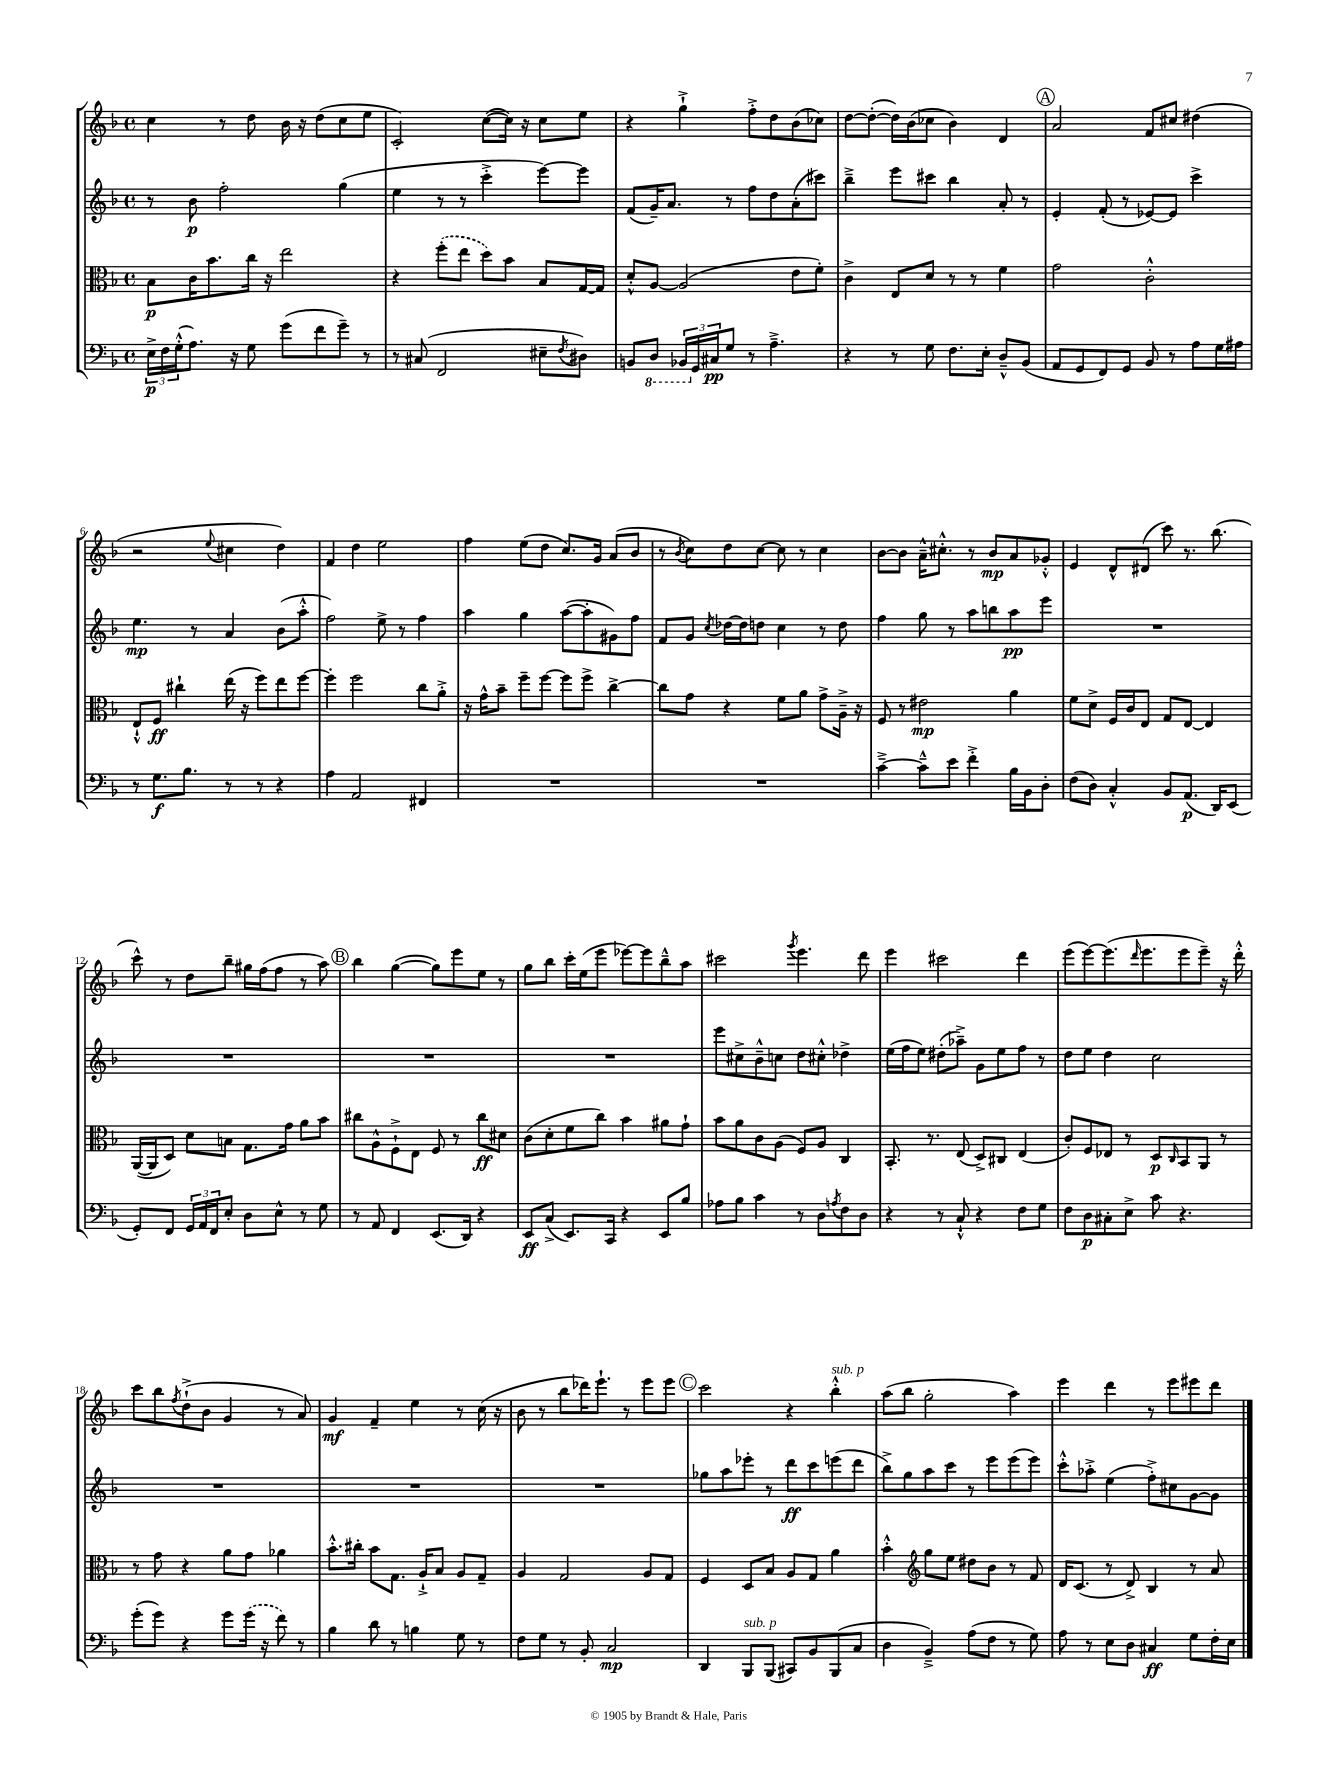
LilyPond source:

<<
\new StaffGroup <<
\new Staff = "s0" {
    \clef treble \key f \major \defaultTimeSignature \time 4/4
    c''4 r8 d''8 bes'16 r16 d''8( c''8 e''8 |
    c'2-.) c''8~( c''16) r16 c''8 e''8 |
    r4 g''4-!-> f''8-.-> d''8 bes'8( ces''8) |
    d''8~ d''8~-.( d''16) bes'16( ces''8 bes'4) d'4 |
    \mark \markup { \circle "A" } a'2 f'8 cis''8 dis''4( |
    r2 \appoggiatura { e''8 } cis''4 d''4) |
    f'4 d''4 e''2 |
    f''4 e''8( d''8 c''8.) g'16 a'8( bes'8 |
    r8 \acciaccatura { bes'8 } c''8) d''8 c''8~ c''8 r8 c''4 |
    bes'8~ bes'8 a'16---^ cis''8.-.-^ r8 bes'8\mp a'8 ges'8-.-^ |
    e'4 d'8-^ dis'8( c'''8) r8. bes''8.( |
    c'''8-^) r8 d''8 bes''8-- gis''16 f''16( f''8 r8 a''8) |
    \mark \markup { \circle "B" } bes''4 g''4~( g''8) e'''8 e''8 r8 |
    g''8 bes''8 c'''16-. e''16( e'''8 ees'''8~) ees'''8 bes''8---^ a''8 |
    cis'''2 \acciaccatura { g'''8 } e'''4. d'''8 |
    e'''4 cis'''2 d'''4 |
    e'''8( e'''8~) e'''8.( \grace { d'''16 } e'''8. e'''8 e'''8--) r16 d'''16-.-^ |
    c'''8 bes''8 \acciaccatura { f''8 } d''8-!->( bes'8 g'4 r8 a'8) |
    g'4\mf f'4-- e''4 r8 c''16( r16 |
    bes'8 r8 bes''8 des'''16) e'''8.-! r8 e'''8 e'''8 |
    \mark \markup { \circle "C" } c'''2 r4 bes''4-.-^^\markup { \italic "sub. p" } |
    a''8( bes''8 g''2-. a''4) |
    e'''4 d'''4 r8 e'''8 eis'''8 d'''8 \bar "|." |
}
\new Staff = "s1" {
    \clef treble \key f \major \defaultTimeSignature \time 4/4
    r8 bes'8\p f''2-. g''4( |
    e''4 r8 r8 c'''4-.-> e'''8~) e'''8 |
    f'8( g'16--) a'8. r8 f''8 d''8 a'8-.( cis'''8) |
    bes''4---> e'''8 cis'''8 bes''4 a'8-. r8 |
    \mark \markup { \circle "A" } e'4-. f'8-.( r8 ees'8~) ees'8 c'''4-> |
    e''4.\mp r8 a'4 bes'8( a''8-.-^ |
    f''2) e''8-> r8 f''4 |
    a''4 g''4 a''8~( a''8-. gis'8) f''8 |
    f'8 g'8 \acciaccatura { c''8 } des''16~ des''16 d''8 c''4 r8 d''8 |
    f''4 g''8 r8 a''8 b''8 a''8\pp e'''8 |
    R1 |
    R1 |
    \mark \markup { \circle "B" } R1 |
    R1 |
    e'''8 cis''8-> bes'8---^ c''8 d''8 cis''8-.-^ des''4-> |
    e''16( f''16 e''8) dis''8-.( aes''8--->) g'8 e''8 f''8 r8 |
    d''8 e''8 d''4 c''2 |
    R1 |
    R1 |
    R1 |
    \mark \markup { \circle "C" } ges''8 a''8 ees'''8-. r8 d'''8\ff c'''8 e'''8( d'''8 |
    bes''8->) g''8 a''8 c'''8 r8 e'''8 e'''8( e'''8) |
    c'''8-.-^ aes''8-.-> e''4( f''8-.->) cis''8 g'8~ g'8 \bar "|." |
}
\new Staff = "s2" {
    \clef alto \key f \major \defaultTimeSignature \time 4/4
    bes8\p c'16 bes'8. c''16 r16 e''2 |
    r4 \once \slurDashed f''8-.( e''8 d''8) bes'8 bes8 g16~ g16 |
    d'8-.-^ a8~ a2( e'8 f'8-.) |
    c'4-> e8 d'8 r8 r8 f'4 |
    \mark \markup { \circle "A" } g'2 c'2-.-^ |
    e8-!-^ f8\ff cis''4-! e''16( r16 f''8) e''8 f''8~ |
    f''4-. f''2 c''8 a'8-.-> |
    r16 g'16-^ bes'8-- f''8-- f''8~ f''8 f''8-> c''4~-> |
    c''8 g'8 r4 f'8 a'8 g'8-> a16---> r16 |
    f8 r8 eis'2\mp a'4 |
    f'8 d'8-> f16 c'16 e8 g8 e8~ e4 |
    a,16~( a,16 d8) d'8 b8 g8. g'16 a'8 bes'8 |
    \mark \markup { \circle "B" } cis''8 a8-^ f8-!-> e8 f8 r8 cis''8\ff dis'8 |
    c'8( d'8-. f'8 c''8) bes'4 ais'8 g'8-! |
    bes'8 a'8 c'8 a8( f8) a8 c4 |
    bes,8.-. r8. e8( d8->) cis8 e4( |
    c'8-.) f8 ees8 r8 d8\p \grace { c16 } bes,8 a,8 r8 |
    r8 g'8 r4 a'8 g'8 aes'4 |
    bes'8.-.-^ cis''16-. bes'8 g8. a16-!-> bes8 a8 g8-- |
    a4 g2 a8 g8 |
    \mark \markup { \circle "C" } f4 d8 bes8 a8 g8 a'4 |
    bes'4-.-^ \clef treble g''8 e''8 dis''8 bes'8 r8 f'8 |
    d'16 c'8.( r8 d'8->) bes4 r8 a'8 \bar "|." |
}
\new Staff = "s3" {
    \clef bass \key f \major \defaultTimeSignature \time 4/4
    \tuplet 3/2 { e16->\p f16 g16-.-^( } a8.) r16 g8 g'8( f'8 g'8--) r8 |
    r8 cis8( f,2 eis8-- \acciaccatura { f8 } dis8) |
    b,8 \ottava #-1 d,8 \tuplet 3/2 { bes,,!16 \ottava #0 g,16 cis16\pp } g8 r8 a4.---> |
    r4 r8 g8 f8. e16-. d8---^ bes,8( |
    \mark \markup { \circle "A" } a,8 g,8 f,8) g,8 bes,8 r8 a8 g16 ais16 |
    r8 g8.\f bes8. r8 r8 r4 |
    a4 a,2 fis,4 |
    R1 |
    R1 |
    c'4~---> c'8---^ e'8 f'4-.-> bes16 bes,16 d8-. |
    f8( d8) c4-.-^ bes,8 a,8.\p( d,16) e,8( |
    g,8-.) f,8 \tuplet 3/2 { g,16 a,16 f,16 } e8-. d8 e8-^ r8 g8 |
    \mark \markup { \circle "B" } r8 a,8 f,4 e,8.( d,16) r4 |
    e,8\ff c8->( e,8.) c,16 r4 e,8 bes8 |
    aes8 bes8 c'4 r8 d8 \acciaccatura { a8 } f8 d8 |
    r4 r8 c8-!-^ r4 f8 g8 |
    f8 d8\p cis8-. e8-> c'8 r4. |
    g'8-.( g'8) r4 g'8 \once \slurDashed g'16( r16 f'8) r8 |
    bes4 d'8 r8 b4 g8 r8 |
    f8 g8 r8 bes,8-. c2\mp |
    \mark \markup { \circle "C" } d,4 bes,,8^\markup { \italic "sub. p" } bes,,8( cis,8) bes,8 bes,,8( c8 |
    d4 bes,4--->) a8( f8 r8 g8) |
    a8 r8 e8 d8 cis4\ff g8 f16-. e16 \bar "|." |
}
>>
>>
